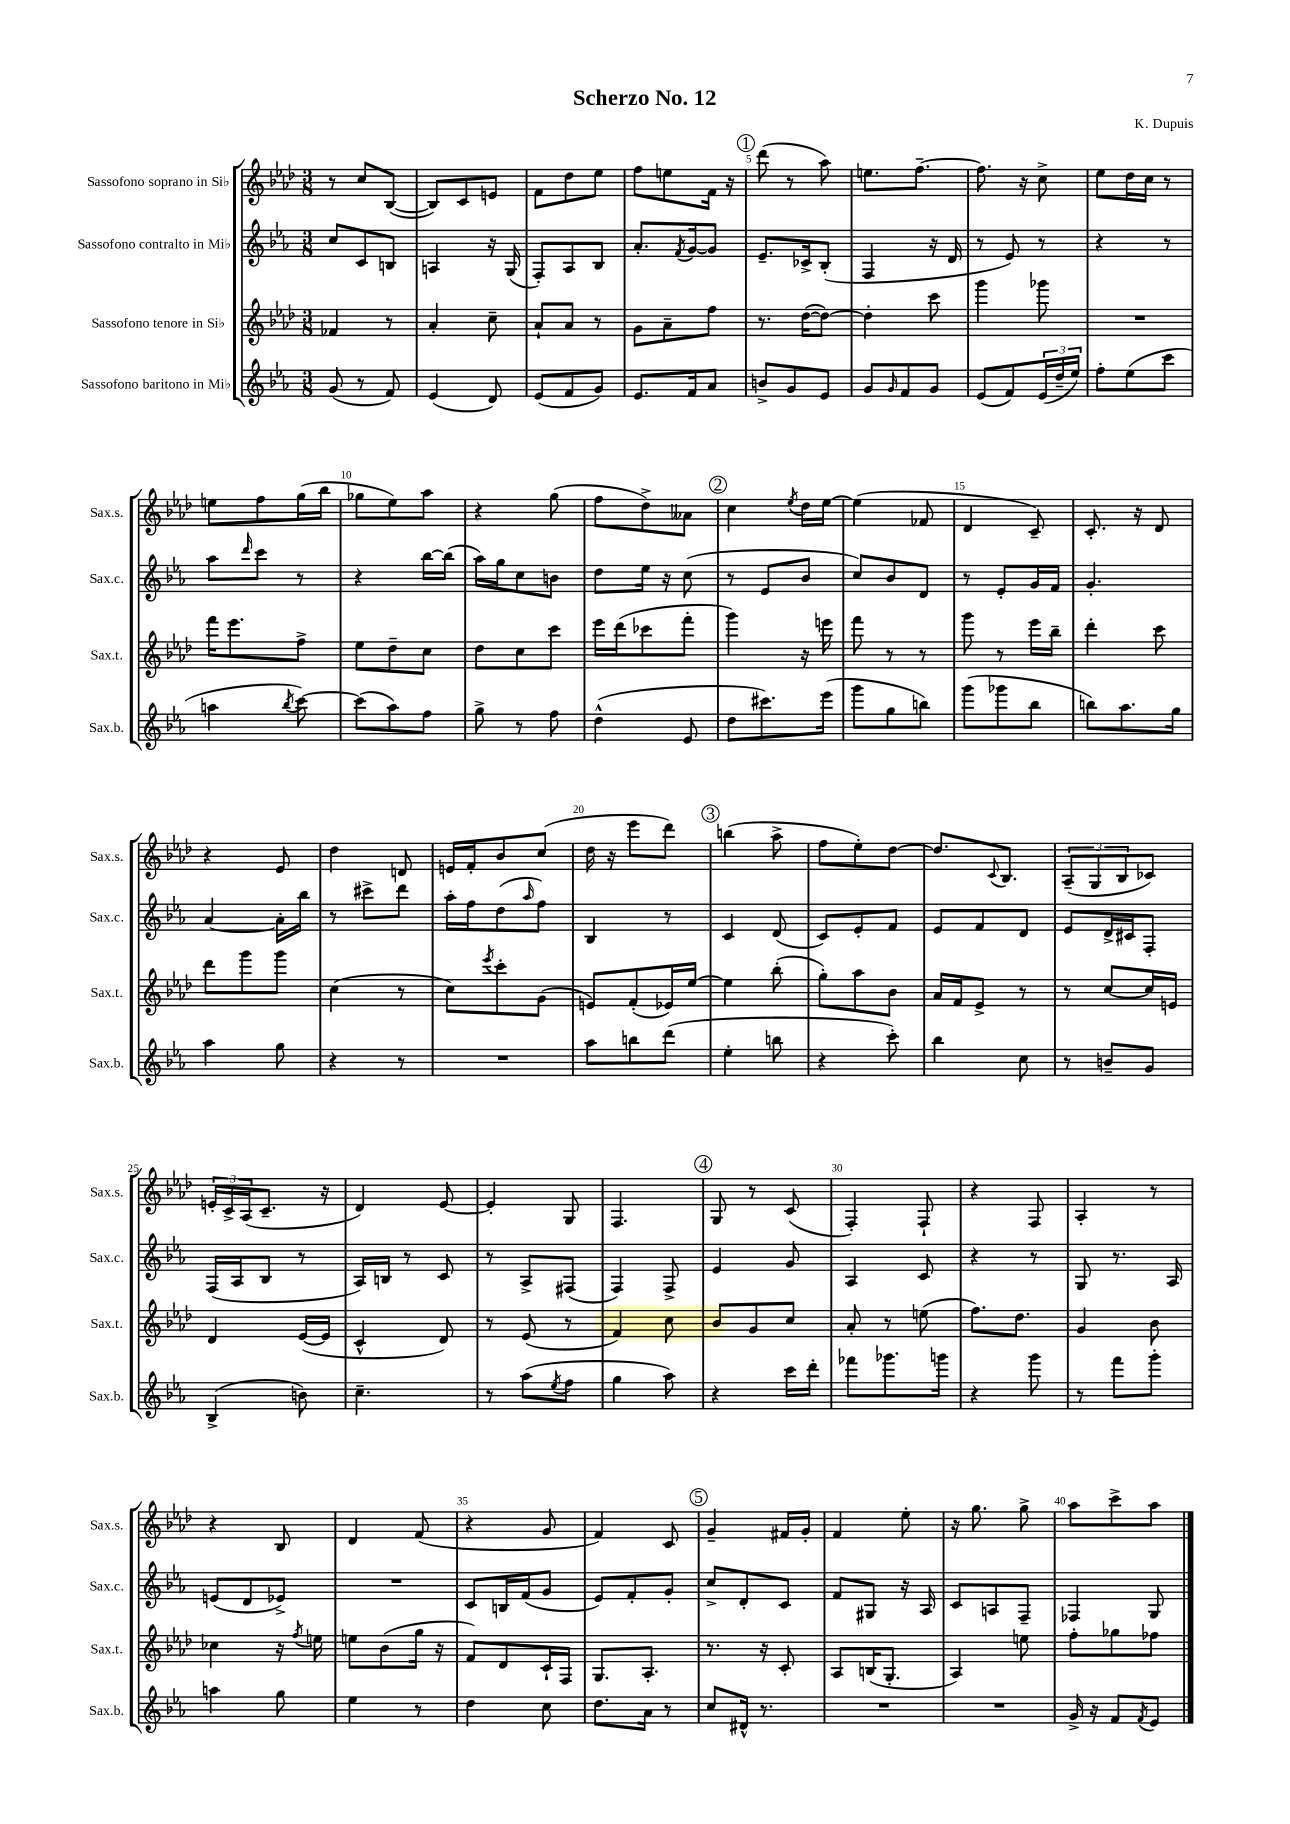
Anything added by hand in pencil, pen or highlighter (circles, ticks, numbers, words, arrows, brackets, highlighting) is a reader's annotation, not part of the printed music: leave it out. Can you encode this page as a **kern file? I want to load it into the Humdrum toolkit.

**kern	**kern	**kern	**kern
*staff4	*staff3	*staff2	*staff1
*clefG2	*clefG2	*clefG2	*clefG2
*k[b-e-a-]	*k[b-e-a-d-]	*k[b-e-a-]	*k[b-e-a-d-]
*M3/8	*M3/8	*M3/8	*M3/8
(8g	4f-	8cc	8r
8r	.	8c	8cc
8f)	8r	8B	([8B-
=	=	=	=
(4e-	4a-'	4A	8B-])
.	.	.	8c
8d)	8cc~	16r	8e
.	.	(16G	.
=	=	=	=
(8e-	8a-`	8F')	8f
8f	8a-	8A-	8dd-
8g)	8r	8B-	8ee-
=	=	=	=
8.e-	8g	8.a-'	8ff
.	8a-~	.	8ee
.	.	8qf	.
16f	.	[16g	.
8a-	8ff	8g]	16f
.	.	.	16r
=	=	=	=
8b^	8.r	8.e-~	(8ddd-
8g	.	.	8r
.	([16dd-	16c-^	.
8e-	8dd-_)	(8B-'	8aa-)
=	=	=	=
8g	4dd-']	4F	8.ee
16qqg	.	.	.
8f	.	.	.
.	.	.	[8.ff~
8g	8ccc	16r	.
.	.	16d	.
=	=	=	=
(8e-	4ggg	8r	8.ff]
8f)	.	8e-)	.
.	.	.	16r
(24e-	8ggg-	8r	8cc^
24dd~	.	.	.
24ee-)	.	.	.
=	=	=	=
8ff'	4.r	4r	8ee-
(8ee-	.	.	16dd-
.	.	.	16cc
8ccc	.	8r	8r
=	=	=	=
4aa	16fff	8aa-	8ee
.	8.eee-	.	.
.	.	16qqddd	.
.	.	8ccc	8ff
8qbb-	.	.	.
[8ccc)	8ff^	8r	(16gg
.	.	.	16bb-
=	=	=	=
(8ccc]	8ee-	4r	8gg-
8aa-)	8dd-~	.	8ee-)
8ff	8cc	[16bb-	8aa-
.	.	(16bb-]	.
=	=	=	=
8gg^	8dd-	16aa-)	4r
.	.	16gg	.
8r	8cc	8cc	.
8ff	8ccc	8b	(8gg
=	=	=	=
(4dd^^	16eee-	8dd	8ff
.	(16ddd-	.	.
.	8ccc-	16ee-	8dd-^)
.	.	16r	.
8e-	8fff'	(8cc	8a--
=	=	=	=
8dd	4ggg)	8r	4cc
8.ccc#)	.	8e-	.
.	.	.	8qee-
.	16r	8b-	16dd-
(16eee-	16eee	.	[16ee-
=	=	=	=
8ggg	8fff	8cc)	(4ee-]
8gg	8r	8b-	.
8bb)	8r	8d	8f-
=	=	=	=
(8ggg	8ggg	8r	4d-
8ggg-	8r	8e-'	.
8bb-	16eee-	16g	8c~)
.	16bb-~	16f	.
=	=	=	=
8bb)	4ddd-'	4.g'	8.c'
8.aa-	.	.	.
.	.	.	16r
.	8ccc	.	8d-
16gg	.	.	.
=	=	=	=
4aa-	8ddd-	[4a-	4r
.	8ggg	.	.
8gg	8ggg	16a-']	8e-
.	.	16bb-	.
=	=	=	=
4r	(4cc	8r	4dd-
.	.	8ccc#^	.
8r	8r	8ddd	8d
=	=	=	=
4.r	8cc)	16aa-'	16e
.	.	16ff	16f'
.	8qeee-	.	.
.	8ccc'	(8dd	8b-
.	.	16qqaa-	.
.	(8g	8ff)	(8cc
=	=	=	=
8aa-	8e)	4B-	16dd-
.	.	.	16r
8bb	(8f'	.	8eee-
(8ddd	16e-)	8r	8ddd-)
.	[16ee-	.	.
=	=	=	=
4ee-'	4ee-]	4c	(4bb
8bb	(8bb-'	(8d	8aa-^
=	=	=	=
4r	8gg')	8c)	8ff
.	8aa-	8e-'	8ee-')
8ccc')	8b-	8f	[8dd-
=	=	=	=
4bb-	16a-	8e-	8.dd-]
.	16f	.	.
.	8e-^	8f	.
.	.	.	8qqc
.	.	.	8.B-
8cc	8r	8d	.
=	=	=	=
8r	8r	8e-	(12A-~
.	.	.	12G
8b~	[8cc	16d^	.
.	.	.	12B-
.	.	16c#	.
8g	16cc]	8F'	8c-)
.	16e	.	.
=	=	=	=
(4B-^	4d-	(16F	24e'
.	.	.	24c^
.	.	16A-	.
.	.	.	(24A-
.	.	8B-	8.c~
8b)	([16e-	8r	.
.	16e-]	.	16r
=	=	=	=
4.cc~	4c^^	16A-)	4d-)
.	.	16B	.
.	.	8r	.
.	8d-)	8c	[8e-
=	=	=	=
8r	8r	8r	4e-']
(8aa-	(8e-	8A-^	.
8qee-	.	.	.
8ff	8r	(8F#	8G
=	=	=	=
4gg	4f)	4F)	4.F
8aa-)	8cc	8F^	.
=	=	=	=
4r	8b-	4e-	8G
.	8g	.	8r
16ccc	8cc	8g	(8c
16ddd'	.	.	.
=	=	=	=
8fff-	8a-'	4A-	4F')
8.ggg-	8r	.	.
.	(8ee	8c	8F`
16ggg	.	.	.
=	=	=	=
4r	8.ff)	4r	4r
.	8.dd-	.	.
8ggg	.	8r	8F
=	=	=	=
8r	4g	8G	4A-'
8fff	.	8.r	.
8ggg'	8b-	.	8r
.	.	16A-	.
=	=	=	=
4aa	4cc-	(8e	4r
.	.	8d	.
8gg	16r	8e-^)	8B-
.	8qff	.	.
.	16ee	.	.
=	=	=	=
4ee-	8ee	4.r	4d-
.	(8b-	.	.
8r	16gg	.	(8f
.	16r	.	.
=	=	=	=
4dd	8f)	8c	4r
.	8d-	16B	.
.	.	(16f	.
8cc	16c`	8g	8g
.	16F	.	.
=	=	=	=
8.dd	8.G	8e-)	4f)
.	.	8f'	.
16a-	8.A-'	.	.
8r	.	8g'	8c
=	=	=	=
8cc	8.r	8cc^	4g~
16d#^^	.	8d'	.
8.r	16r	.	.
.	8c'	8c	16f#
.	.	.	16g'
=	=	=	=
4.r	8A-	8f	4f
.	(16B	8G#	.
.	8.G'	.	.
.	.	16r	8ee-'
.	.	16A-	.
=	=	=	=
4.r	4A-)	8c	16r
.	.	.	8.gg
.	.	8A	.
.	8ee	8F~	8gg^
=	=	=	=
16g^	8ff'	4F-	8aa-
16r	.	.	.
8f	8gg-	.	8ccc^
8qf	.	.	.
8e-	8ff-	8G	8aa-
==	==	==	==
*-	*-	*-	*-
